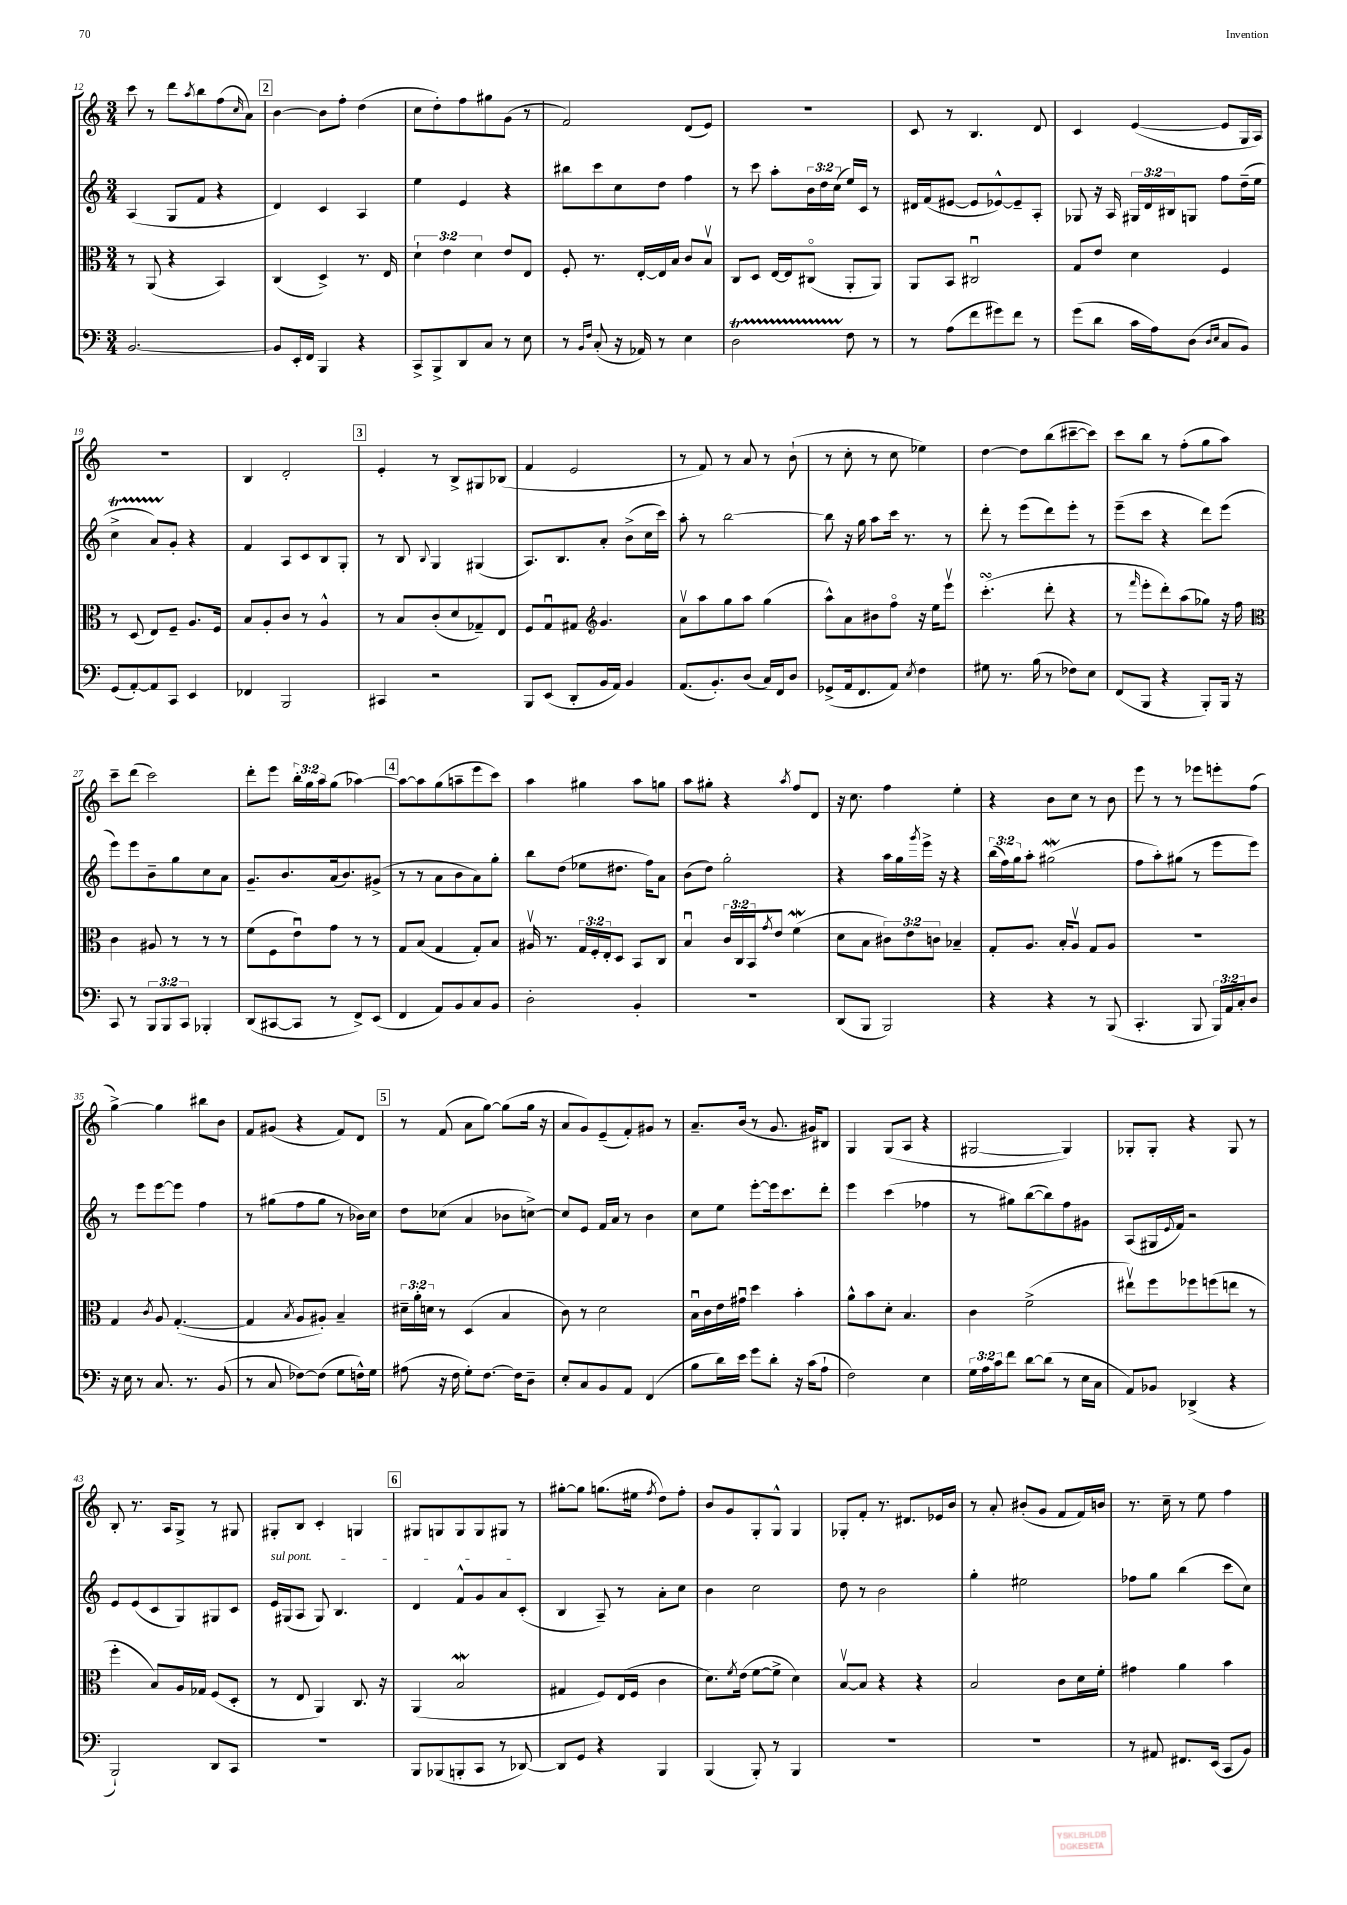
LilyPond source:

<<
\new StaffGroup <<
\new Staff = "s0" {
    \clef treble \key c \major \numericTimeSignature \time 3/4 \override Staff.TupletNumber.text = #tuplet-number::calc-fraction-text
    c'''8 r8 d'''8 \acciaccatura { a''8 } b''8 f''8( \grace { c''16 } a'8) |
    \mark \markup { \box "2" } b'4~ b'8 f''8-. d''4( |
    c''8 d''8-.) f''8 gis''8 g'8( r8 |
    f'2) d'8( e'8) |
    R2. |
    c'8 r8 b4. d'8 |
    c'4 e'4~( e'8 g16 a16) |
    R2. |
    b4 d'2-. |
    \mark \markup { \box "3" } e'4-. r8 b8-> gis8 bes8( |
    f'4 e'2 |
    r8 f'8) r8 a'8 r8 b'8-!( |
    r8 c''8-. r8 c''8 ees''4) |
    d''4~ d''8 b''8( cis'''8~-- cis'''8) |
    c'''8 b''8 r8 f''8-.( g''8 a''8) |
    c'''8-- d'''8( c'''2) |
    d'''8-. e'''8 \tuplet 3/2 { b''16-. g''16 a''16 } g''8( aes''4~) |
    \mark \markup { \box "4" } aes''8~ aes''8 g''8( a''8-- e'''8 c'''8) |
    a''4 gis''4 a''8 g''8 |
    a''8 gis''8-. r4 \acciaccatura { a''8 } f''8 d'8 |
    r16 c''8. f''4 e''4-. |
    r4 b'8 c''8 r8 b'8 |
    e'''8 r8 r8 ees'''8 e'''8-. f''8( |
    g''4~->) g''4 bis''8 b'8 |
    f'8 gis'8( r4 f'8) d'8 |
    \mark \markup { \box "5" } r8 f'8( a'8 g''8~) g''8( g''16 r16 |
    a'8 g'8) e'8--( f'8-.) gis'8 r8 |
    a'8.-- b'16( r8 g'8. gis'16) bis8 |
    g4 g8( a8 r4 |
    gis2~ gis4) |
    ges8-. ges8-. r4 ges8 r8 |
    b8-. r8. a16 g8-> r8 gis8 |
    gis8-. b8 c'4-. g4 |
    \mark \markup { \box "6" } gis8 g8 g8 g8 gis8 r8 |
    gis''8~-. gis''8 g''8.( eis''16 \acciaccatura { f''8 } d''8) f''8-. |
    b'8 g'8 g8-. g8-^ g4 |
    ges8-. f'8-. r8. dis'8. ees'16 b'16 |
    r8 a'8-. bis'8-.( g'8 f'8 f'16) b'16 |
    r8. c''16-- r8 e''8 f''4 \bar "|." |
}
\new Staff = "s1" {
    \clef treble \key c \major \numericTimeSignature \time 3/4 \override Staff.TupletNumber.text = #tuplet-number::calc-fraction-text
    a4( g8 f'8 r4 |
    \mark \markup { \box "2" } d'4) c'4 a4 |
    e''4 e'4 r4 |
    bis''8 c'''8 c''8 d''8 f''4 |
    r8 c'''8 a''8-. \tuplet 3/2 { b'16 d''16 c''16( } e''16) c'16 r8 |
    dis'16 f'16( eis'8~ eis'8 ees'8~-^) ees'8-- a8-. |
    ges8 r16 a16 \tuplet 3/2 { gis16 d'16 bis16 } g8 f''8 d''16--( e''16 |
    c''4->\startTrillSpan a'8) g'8-.\stopTrillSpan r4 |
    f'4 a8 c'8 b8 g8-. |
    \mark \markup { \box "3" } r8 b8 \appoggiatura { b8 } g4 gis4( |
    a8.) b8. a'8-. b'8->( c''16 c'''16) |
    a''8-. r8 b''2~ |
    b''8 r16 g''16 a''8 c'''16 r8. r8 |
    d'''8-. r8 e'''8( d'''8) e'''8-. r8 |
    e'''8--( c'''8 r4 d'''8) e'''8( |
    e'''8) e'''8 b'8-- g''8 c''8 a'8 |
    g'8.-- b'8. a'16( b'8.) gis'8->( |
    \mark \markup { \box "4" } r8 r8 a'8 b'8 a'8) g''8-. |
    b''8 d''8( ees''8 dis''8. f''16) a'8 |
    b'8( d''8) g''2-. |
    r4 a''16 g''16 \acciaccatura { g'''8 } e'''16-> r16 r4 |
    \tuplet 3/2 { b''16( f''16) g''16 } a''8-. gis''2\mordent( |
    f''8 a''8-.) gis''8( r8 e'''8 e'''8) |
    r8 e'''8 e'''8~ e'''8 f''4 |
    r8 gis''8( f''8 gis''8 r8 bes'16) c''16 |
    \mark \markup { \box "5" } d''8 ces''8( a'4 bes'8 c''8~->) |
    c''8 e'8 f'16 a'16 r8 b'4 |
    c''8 e''8 e'''8~-. e'''16 c'''8. d'''8-. |
    e'''4 c'''4( fes''4 |
    r8 gis''8) b''8~( b''8) f''8 gis'8 |
    a8( gis16 \appoggiatura { e'8 } f'16) r2 |
    e'8 e'8( c'8 g8) gis8 c'8 |
    \once \override TextSpanner.bound-details.left.text = \markup { \italic "sul pont." } e'16\startTextSpan gis16( a8 gis8) b4. |
    \mark \markup { \box "6" } d'4 f'8-^ g'8 a'8 c'8-.\stopTextSpan( |
    b4 a8--) r8 a'8-. c''8 |
    b'4 c''2 |
    d''8 r8 b'2 |
    g''4-. eis''2 |
    fes''8 g''8 b''4( c'''8 c''8) \bar "|." |
}
\new Staff = "s2" {
    \clef alto \key c \major \numericTimeSignature \time 3/4 \override Staff.TupletNumber.text = #tuplet-number::calc-fraction-text
    r8 a,8( r4 b,4) |
    \mark \markup { \box "2" } c4( d4->) r8. e16 |
    \tuplet 3/2 { d'4-! e'4 d'4 } e'8 e8 |
    f8-. r8. e16~-. e16 b16 c'8 b8\upbow |
    c8 d8 e16~ e16 cis8\flageolet( a,8-. a,8) |
    a,8 b,8 cis2\downbow |
    g8 e'8 d'4 f4 |
    r8 d8( e8) f8-- a8. f16 |
    b8 a8-. c'8 r8 a4-^ |
    \mark \markup { \box "3" } r8 b8 c'8-.( d'8 ges8--) e8 |
    f8 g8\downbow gis8 \clef treble g'4. |
    a'8\upbow a''8 g''8 a''8 g''4( |
    a''8-^) a'8 bis'8 f''8\flageolet r16 e''16 e'''8\upbow |
    c'''4.-.\turn( d'''8-. r4 |
    r8 \grace { f'''16 } e'''8-. d'''8-.) a''8( ges''8) r16 f''16 |
    \clef alto c'4 ais8 r8 r8 r8 |
    f'8( f8 e'8\downbow) g'8 r8 r8 |
    \mark \markup { \box "4" } g8 b8( g4 g8-.) b8 |
    ais16\upbow r8. \tuplet 3/2 { g16 f16-. e16-. } d8 b,8 c8 |
    b4\downbow \tuplet 3/2 { c'16 c16 b,16 } \acciaccatura { g'8 } e'8 f'4\mordent( |
    d'8 b8 \tuplet 3/2 { cis'8) e'8 c'8 } bes4-- |
    g8-. a8. b16-. a8\upbow g8 a8 |
    R2. |
    g4 \acciaccatura { c'8 } a8 g4.~-.( |
    g4 \acciaccatura { b8 } a8 ais8-.) b4-- |
    \mark \markup { \box "5" } \tuplet 3/2 { dis'16-- a'16-. d'16 } r8 d4( b4 |
    c'8) r8 d'2 |
    b16\downbow c'16 e'16 gis'16\downbow d''4 b'4-. |
    a'8-^ b'8 d'8-. b4. |
    c'4 f'2->( |
    eis''8\upbow) f''8 fes''8 f''8( e''8 r8 |
    f''4-. b8) a16 ges16 f8( d8-. |
    r8 e8 a,4) c8. r16 |
    \mark \markup { \box "6" } a,4( b2\mordent |
    gis4 f8) e16( f16 c'4 |
    d'8.) \acciaccatura { f'8 } e'16( f'8~ f'8-> d'4) |
    b8~\upbow b8 r4 r4 |
    b2 c'8 d'16 f'16-. |
    gis'4 a'4 b'4 \bar "|." |
}
\new Staff = "s3" {
    \clef bass \key c \major \numericTimeSignature \time 3/4 \override Staff.TupletNumber.text = #tuplet-number::calc-fraction-text
    b,2.~ |
    \mark \markup { \box "2" } b,8 e,16-. f,16 b,,4 r4 |
    c,8-> b,,8-> d,8 c8 r8 e8 |
    r8 \grace { b,16 f16 } c8-.( r16 aes,16) r8 e4 |
    d2\startTrillSpan f8\stopTrillSpan r8 |
    r8 a8( f'8 gis'8) f'8 r8 |
    g'8( d'8 c'16 a16) d8( \grace { d16 e16 } c8 b,8) |
    g,8( a,8~-.) a,8 c,8 e,4 |
    fes,4 b,,2 |
    \mark \markup { \box "3" } cis,4 r2 |
    b,,8 e,8( d,8-. b,16 a,16) b,4 |
    a,8.( b,8.-.) d8( c16) f,16 d8 |
    ges,8->( a,16 f,8. a,8) \acciaccatura { e8 } f4 |
    gis8 r8. b16( r8 fes8) e8 |
    f,8( b,,8 r4 b,,8-.) b,,16 r16 |
    c,8 r8 \tuplet 3/2 { b,,8 b,,8 c,8 } bes,,4-. |
    d,8( cis,8~ cis,8 r8 f,8->) e,8( |
    \mark \markup { \box "4" } f,4 a,8) b,8 c8 b,8 |
    d2-. b,4-. |
    R2. |
    d,8( b,,8 b,,2) |
    r4 r4 r8 b,,8( |
    c,4.-. b,,8 \tuplet 3/2 { b,,16) a,16 c16-. } d8 |
    r16 e16 r8 c8. r8. b,8( |
    r8 c8 fes8~) fes8( g8 f16-^) g16 |
    \mark \markup { \box "5" } ais8( r16 f16 g8-.) f8.~ f16 d8-- |
    e8-. c8 b,8 a,8 f,4( |
    b8 d'16) e'16 g'8 d'8-. r16 c'16( a8-! |
    f2) e4 |
    \tuplet 3/2 { g16 a16 c'16 } f'8 d'8~ d'8( r8 e16 c16 |
    a,8) bes,8 des,4->( r4 |
    b,,2-!) d,8 c,8 |
    R2. |
    \mark \markup { \box "6" } b,,8 bes,,8( b,,8-. c,8 r8 des,8~) |
    des,8 g,8 r4 b,,4 |
    b,,4( b,,8-.) r8 b,,4 |
    R2. |
    R2. |
    r8 ais,8 fis,8. e,16( c,8 b,8) \bar "|." |
}
>>
>>
\layout { \context { \Score currentBarNumber = #12 } }
